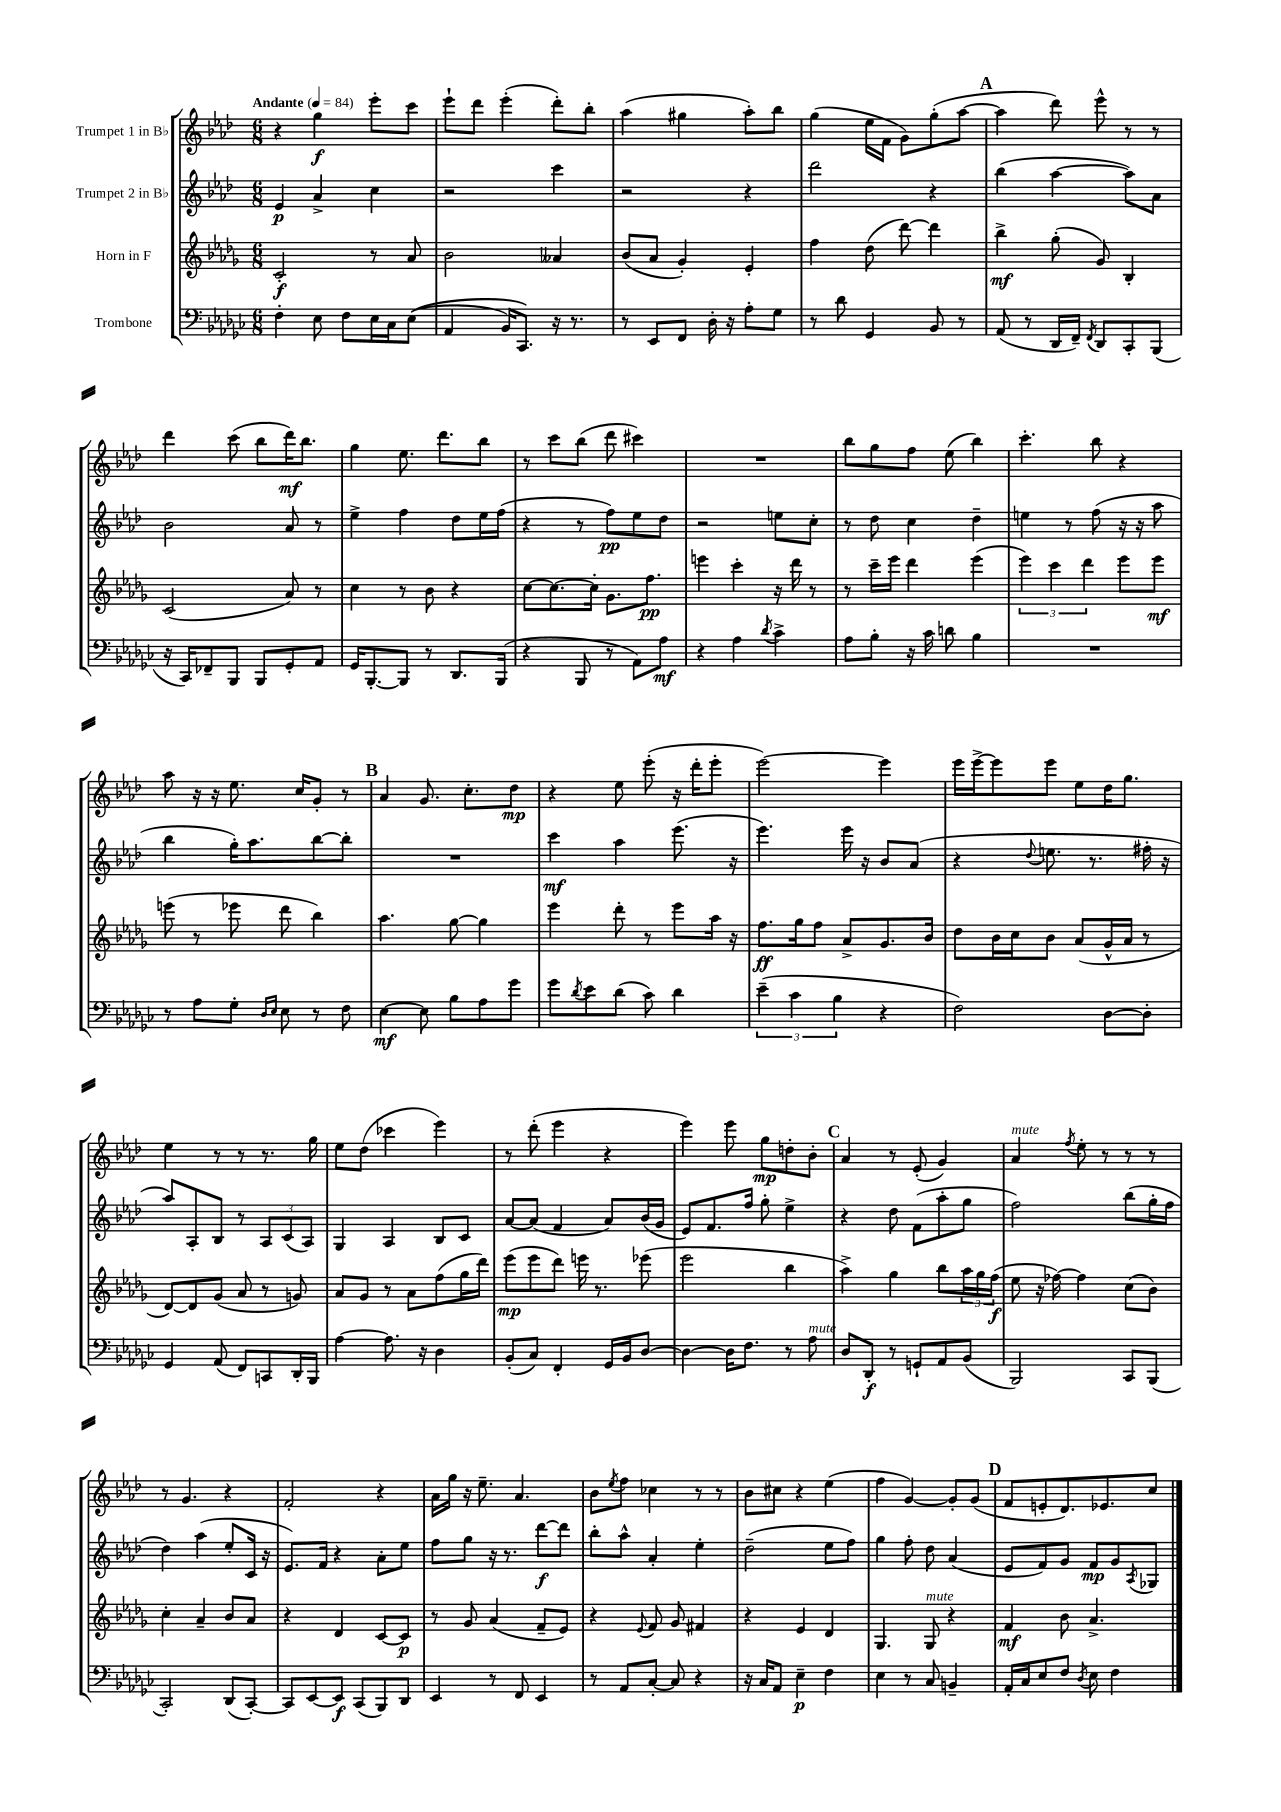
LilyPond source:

<<
\new StaffGroup <<
\new Staff = "s0" \with { instrumentName = "Trumpet 1 in Bb" } {
    \clef treble \key aes \major \numericTimeSignature \time 6/8 \tempo "Andante" 4 = 84
    r4 g''4\f ees'''8-. c'''8 |
    ees'''8-! des'''8 ees'''4-.( des'''8-.) bes''8-. |
    aes''4( gis''4 aes''8-.) bes''8 |
    g''4( ees''16 f'16 g'8) g''8-.( aes''8~ |
    \mark \markup { \bold "A" } aes''4 des'''8) ees'''8-^ r8 r8 |
    des'''4 c'''8( bes''8 des'''16\mf) bes''8. |
    g''4 ees''8. des'''8. bes''8 |
    r8 c'''8 bes''8( des'''8 cis'''4) |
    R2. |
    bes''8 g''8 f''8 ees''8( bes''4) |
    c'''4.-. bes''8 r4 |
    aes''8 r16 r16 ees''8. c''16 g'8-. r8 |
    \mark \markup { \bold "B" } aes'4 g'8. c''8.-. des''8\mp |
    r4 ees''8 ees'''8-.( r16 des'''16-. ees'''8-. |
    ees'''2~) ees'''4 |
    ees'''16 ees'''16~-> ees'''8 ees'''8 ees''8 des''16 g''8. |
    ees''4 r8 r8 r8. g''16 |
    ees''8 des''8( ces'''4 ees'''4) |
    r8 des'''8-.( ees'''4 r4 |
    ees'''4) ees'''8 g''8\mp d''8-. bes'8-. |
    \mark \markup { \bold "C" } aes'4 r8 ees'8-.( g'4) |
    aes'4^\markup { \italic "mute" } \acciaccatura { f''8 } ees''8-. r8 r8 r8 |
    r8 g'4. r4 |
    f'2-. r4 |
    aes'16 g''16 r16 ees''8.-- aes'4. |
    bes'8 \acciaccatura { ees''8 } f''8 ces''4 r8 r8 |
    bes'8 cis''8 r4 ees''4( |
    f''4 g'4~) g'8-. g'8( |
    \mark \markup { \bold "D" } f'8 e'8-. des'8.) ees'8. c''8 \bar "|." |
}
\new Staff = "s1" \with { instrumentName = "Trumpet 2 in Bb" } {
    \clef treble \key aes \major \numericTimeSignature \time 6/8
    ees'4\p aes'4-> c''4 |
    r2 c'''4 |
    r2 r4 |
    des'''2 r4 |
    \mark \markup { \bold "A" } bes''4( aes''4~ aes''8) aes'8 |
    bes'2 aes'8 r8 |
    ees''4-> f''4 des''8 ees''16 f''16( |
    r4 r8 f''8\pp) ees''8 des''8 |
    r2 e''8 c''8-. |
    r8 des''8 c''4 des''4-- |
    e''4 r8 f''8( r16 r16 aes''8 |
    bes''4 g''16-.) aes''8. bes''8~ bes''8-. |
    \mark \markup { \bold "B" } R2. |
    c'''4\mf aes''4 ees'''8.( r16 |
    ees'''4.) ees'''16 r16 bes'8 aes'8( |
    r4 \appoggiatura { des''8 } e''8. r8. fis''16-. r16 |
    aes''8) aes8-. bes8 r8 \tuplet 3/2 { aes8 c'8( aes8) } |
    g4 aes4 bes8 c'8 |
    aes'8~ aes'8( f'4 aes'8) bes'16( g'16 |
    ees'8) f'8. f''16 g''8-. ees''4-> |
    \mark \markup { \bold "C" } r4 des''8 f'8( aes''8-. g''8 |
    f''2) bes''8( g''16-. f''16 |
    des''4) aes''4( ees''8-. c'16 r16 |
    ees'8.) f'16 r4 aes'8-. ees''8 |
    f''8 g''8 r16 r8. des'''8~\f des'''8 |
    bes''8-. aes''8-^ aes'4-. ees''4-. |
    des''2--( ees''8 f''8) |
    g''4 f''8-. des''8 aes'4( |
    \mark \markup { \bold "D" } ees'8 f'8) g'8 f'8\mp g'8 \acciaccatura { aes8 } ges8 \bar "|." |
}
\new Staff = "s2" \with { instrumentName = "Horn in F" } {
    \clef treble \key des \major \numericTimeSignature \time 6/8
    c'2-.\f r8 aes'8 |
    bes'2 aeses'4 |
    bes'8( aes'8 ges'4-.) ees'4-. |
    f''4 des''8( des'''8~) des'''4 |
    \mark \markup { \bold "A" } bes''4->\mf ges''8-.( ges'8) bes4-. |
    c'2( aes'8) r8 |
    c''4 r8 bes'8 r4 |
    c''8~ c''8.~ c''16-. ges'8. f''8.\pp |
    e'''4 c'''4-. r16 des'''16 r8 |
    r8 c'''16-- ees'''16 des'''4 ees'''4( |
    \tuplet 3/2 { ees'''4) c'''4 des'''4 } ees'''8 ees'''8\mf |
    e'''8( r8 ees'''8 des'''8 bes''4) |
    \mark \markup { \bold "B" } aes''4. ges''8~ ges''4 |
    ees'''4 des'''8-. r8 ees'''8 aes''16 r16 |
    f''8.\ff ges''16 f''8 aes'8-> ges'8. bes'16 |
    des''8 bes'16 c''16 bes'8 aes'8( ges'16-^ aes'16 r8 |
    des'8~) des'8 ges'8( aes'8 r8 g'8) |
    aes'8 ges'8 r8 aes'8 f''8( ges''16 des'''16) |
    ees'''8\mp( ees'''8 des'''8) e'''16 r8. ees'''8( |
    ees'''2 bes''4 |
    \mark \markup { \bold "C" } aes''4->) ges''4 bes''8 \tuplet 3/2 { aes''16 ges''16 f''16\f( } |
    ees''8 r16 fes''16~) fes''4 c''8( bes'8) |
    c''4-. aes'4-- bes'8 aes'8 |
    r4 des'4 c'8~ c'8\p |
    r8 ges'8 aes'4( f'8-- ees'8) |
    r4 \appoggiatura { ees'8 } f'8 ges'8 fis'4 |
    r4 ees'4 des'4 |
    ges4. ges8^\markup { \italic "mute" } r4 |
    \mark \markup { \bold "D" } f'4\mf bes'8 aes'4.-> \bar "|." |
}
\new Staff = "s3" \with { instrumentName = "Trombone" } {
    \clef bass \key ges \major \numericTimeSignature \time 6/8
    f4-. ees8 f8 ees16 ces16 ees8(\( |
    aes,4 bes,16) ces,8.\) r16 r8. |
    r8 ees,8 f,8 des16-. r16 aes8-. ges8 |
    r8 des'8 ges,4 bes,8 r8 |
    \mark \markup { \bold "A" } aes,8( r8 des,16 f,16--) \acciaccatura { f,8 } des,8 ces,8-. bes,,8( |
    r16 ces,16) fes,8-- bes,,8 bes,,8 ges,8-. aes,8 |
    ges,16 bes,,8.~-. bes,,8 r8 des,8. bes,,16( |
    r4 bes,,8 r8 aes,8) aes8\mf |
    r4 aes4 \acciaccatura { des'8 } ces'4-> |
    aes8 bes8-. r16 ces'16 d'8 bes4 |
    R2. |
    r8 aes8 ges8-. \grace { des16 ees16 } ees8 r8 f8 |
    \mark \markup { \bold "B" } ees4~\mf ees8 bes8 aes8 ges'8 |
    ges'8 \acciaccatura { des'8 } ees'8 des'8( ces'8) des'4 |
    \tuplet 3/2 { ees'4--( ces'4 bes4 } r4 |
    f2) des8~ des8-. |
    ges,4 aes,8( f,8) c,8 des,16-. bes,,16 |
    aes4~ aes8. r16 des4 |
    bes,8-.( ces8) f,4-. ges,16 bes,16 des8~ |
    des4~ des16 f8. r8 aes8^\markup { \italic "mute" } |
    \mark \markup { \bold "C" } des8 des,8-.\f r8 g,8-! aes,8 bes,8( |
    bes,,2) ces,8 bes,,8( |
    ces,2-.) des,8( ces,8~-.) |
    ces,8 ees,8~ ees,8\f ces,8( bes,,8) des,8 |
    ees,4 r8 f,8 ees,4 |
    r8 aes,8 ces8~-. ces8 r4 |
    r16 ces16 aes,8 ees4--\p f4 |
    ees4 r8 ces8 b,4-- |
    \mark \markup { \bold "D" } aes,16-. ces16 ees8 f8 \acciaccatura { des8 } ees8 f4 \bar "|." |
}
>>
>>
\layout { \context { \Score \remove "Bar_number_engraver" } }
